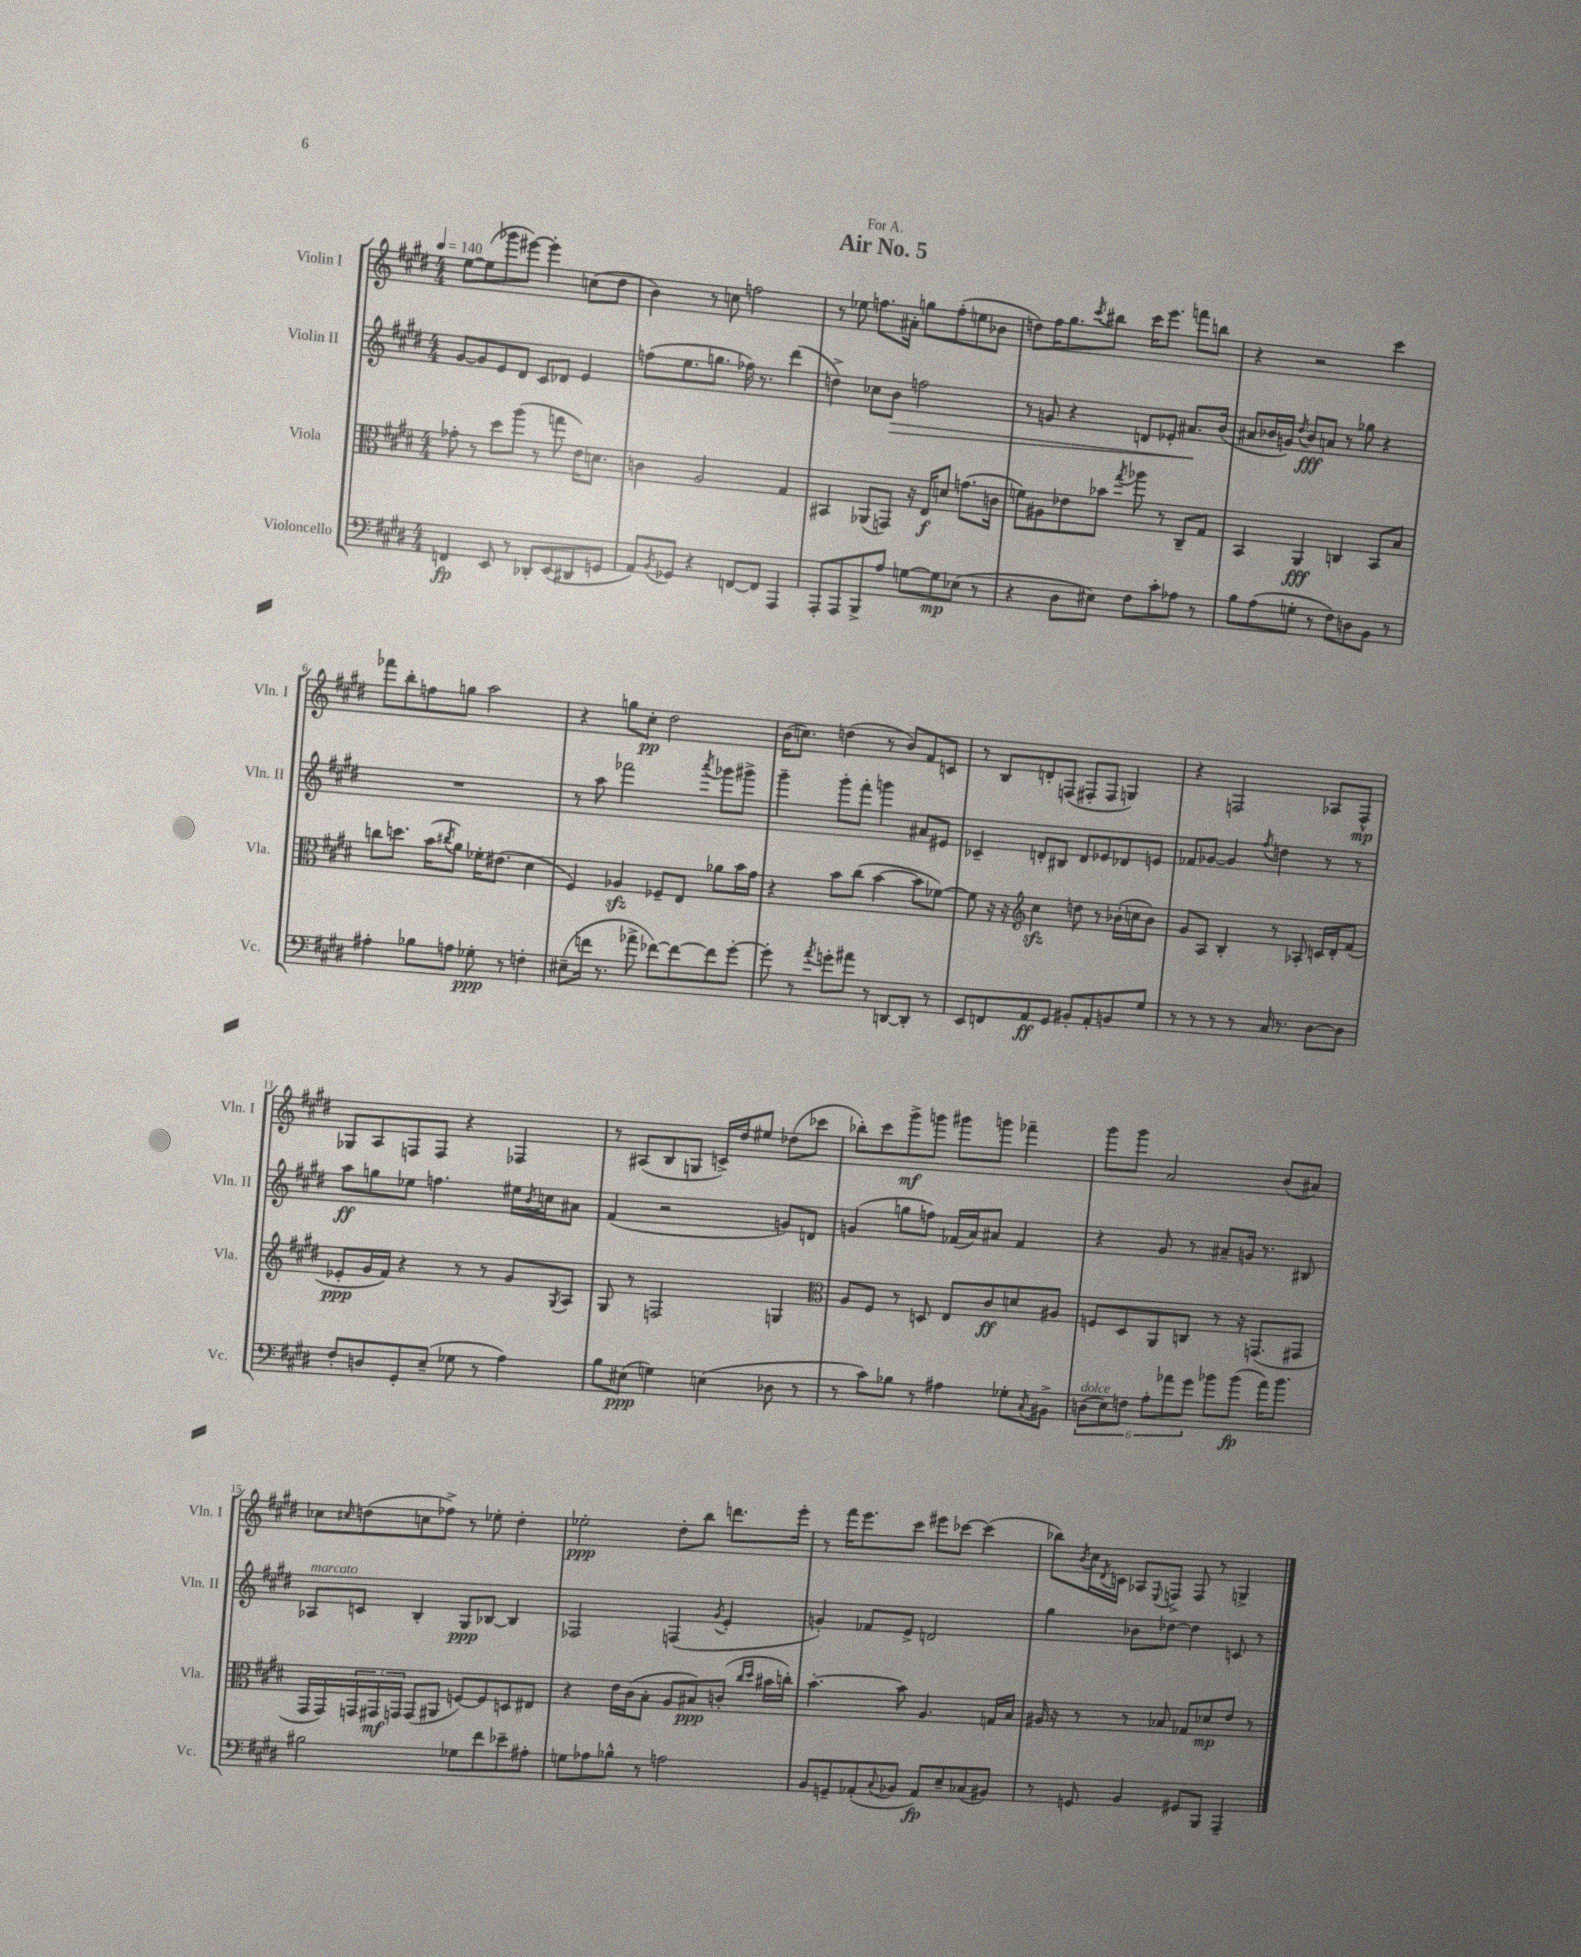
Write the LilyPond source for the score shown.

\header { title = "Air No. 5" dedication = "For A." }
<<
\new StaffGroup <<
\new Staff = "s0" \with { instrumentName = "Violin I" shortInstrumentName = "Vln. I" } {
    \clef treble \key e \major \numericTimeSignature \time 4/4 \tempo 4 = 140
    e''8~ e''8( ges'''8 eis'''8~) eis'''4-. c''8( dis''8 |
    b'4) r8 c''8 f''2 |
    r8 ees''8 f''8. ais'16-. g''8 f''8-.( e''8 bes'8 |
    d''8) fis''16 gis''8. \acciaccatura { cis'''8 } bis''8 cis'''16 e'''8. f'''8 b''8 |
    r4 r2 cis'''4 |
    fes'''8 b''8-. f''8 g''8 a''2 |
    r4 g''8 cis''8-.\pp dis''2 |
    b'16( c''8.) d''4( r8 b'8) fis'8 c'8 |
    r8 b8 d'8-. f8( fis8-. fis8 g4) |
    r4 f2 aes8 f8-^\mp |
    ges8 a8 f8 f8 r4 fes4 |
    r8 ais8( b8 g8 c'16->) dis''16 eis''8 des''8( ces'''8 |
    bes''8-.) cis'''8 gis'''8->\mf g'''8 gis'''8 g'''8 fes'''4-- |
    gis'''8 gis'''8 a'2 b'8( ais'8) |
    ces''8 \grace { cis''16 } d''8( c''8 fes''8->) r8 ees''8-. d''4-. |
    ees''2-.\ppp dis''8-. b''8 d'''8. e'''16-. |
    r8 fis'''16 e'''8. cis'''8 eis'''8 ces'''8~ ces'''4( |
    bes''8) \acciaccatura { b'8 } cis''16 \acciaccatura { dis'8 } c'16 aes8 \appoggiatura { e8 } f8-> f8 r8 g4-> \bar "|." |
}
\new Staff = "s1" \with { instrumentName = "Violin II" shortInstrumentName = "Vln. II" } {
    \clef treble \key e \major \numericTimeSignature \time 4/4
    gis'8~ gis'8 e'8 dis'8 cis'8 des'8 e'4 |
    f''8( e''8. g''8. fes''16) r8. dis'''4( |
    d''4->) ces''8 b'8\> f''2 |
    r8 g'8 r4 d'8 ees'8-. ais'8.\! b'16( |
    ais'8 bes'16 g'16) \acciaccatura { dis''8 } bes'8\fff a'8 r8 ges''8 r4 |
    R1 |
    r8 a''8 fes'''2 \acciaccatura { a'''8 } ges'''8 gis'''8-> |
    gis'''4-- gis'''8-. fis'''8-. g'''4 ais'8 eis'8 |
    ces'4-- d'8-. bis8 d'8 ees'8 des'8 e'8 |
    fes'8 ges'8~ ges'4 \acciaccatura { fis''8 } d''4 r8 r8 |
    a''8\ff g''8 ees''8 f''4. eis''16 \acciaccatura { b'8 } c''16 ais'8 |
    fis'4( r2 g'8) d'8 |
    g'4( g''8 f''8) fes'16( a'16) ais'8 fes'4 |
    r4 gis'8 r8 ais'8-- g'16 r8. bis8 |
    aes8^\markup { \italic "marcato" } c'8 b4-. gis8\ppp bes8~ bes4 |
    fes2 f4( \acciaccatura { gis'8 } e'4-. |
    g'4-.) fes'8 e'8-> d'2 |
    gis''4 bes'8 des''8~ des''4 c'8 r8 \bar "|." |
}
\new Staff = "s2" \with { instrumentName = "Viola" shortInstrumentName = "Vla." } {
    \clef alto \key e \major \numericTimeSignature \time 4/4
    ges'8-. r8 dis''8 a''8( r8 g''8 e'16) d'8. |
    c'4 a2 gis4 |
    bis,4 aes,8( g,8) r16 e16\f d'8 g'8.( c'16 |
    f'8) ais8 ees'8 bes'8 \acciaccatura { gis''8 } aes''8 r8 cis8-- gis8 |
    b,4 a,4\fff c4 b,8 b8 |
    c''8 d''8. b'16( \acciaccatura { cis''8 } a'8) fes'16-. eis'8.( dis'4 |
    fis4) aes4\sfz fes8-- e8 aes'8 b'16 gis'16 |
    r4 b'8 cis''8( b'4~ b'8 fes'8~) |
    fes'8 r16 r16 \clef treble cis''4\sfz d''8 r8 bes'16-.( c''16 bes'8) |
    gis'8 a8 b4-. r8 aes8-. c'16 dis'16-. fis'8( |
    ees'8-.\ppp gis'16 fis'16) r4 r8 r8 gis'8 \acciaccatura { gis8 } a8 |
    gis8 r8 f2 g4 |
    \clef alto a8 fis8 r8 d8 e8 cis'8\ff d'8 ais8 |
    f8 dis8 a,8 c8 r8 r16 g,8.( gis,8 |
    gis,16 gis,16) \tuplet 3/2 { g,16 gis,16\mf g,16 } g,8( ais,8 f8~) f8 d8 eis8 |
    r4 e'16 cis'16( b8-. a8 bis8\ppp) c'8-.( \grace { cis''16 dis''16 } bis'16 c''16-.) |
    b'4.~-. b'8 a4. g16 b16 |
    ais16 r16 r8 r8 bes8 ges8 des'8\mp e'8 r8 \bar "|." |
}
\new Staff = "s3" \with { instrumentName = "Violoncello" shortInstrumentName = "Vc." } {
    \clef bass \key e \major \numericTimeSignature \time 4/4
    f,4\fp e,8 r8 des,8-. e,8( dis,8 g,8 |
    a,8) \acciaccatura { b,8 } ges,8 r4 f,8~ f,8 a,,4 |
    a,,8-. a,,8 b,,8-> a8 g8~ g8\mp ees8( r8 |
    r4 dis8 eis8) fis8 cis'8-. aes8 r8 |
    b8 a8( g8-. r8 fis8) d8 b,8 r8 |
    ais4-. bes8 a8 ges8-.\ppp r8 f4-. |
    eis8--( f'16 r8. aes'8-> fes'8~) fes'8~ fes'8 gis'8~-. |
    gis'8-. r8 \acciaccatura { a'8 } g'8-. ais'8 r8 d,8~ d,8-. r8 |
    e,8 f,8 a,8\ff gis,8 bis,8-. a,8-. b,8 gis8 |
    r8 r8 r8 r8 cis16 r8. dis8~ dis8 |
    fis8-. d8 gis,8-. e8--( ges8 r8 a4) |
    b8 eis8\ppp( g4) e4( des8 r8 |
    r8 cis'8) bes8 r8 ais4 ges8-. \acciaccatura { cis8 } bis,8-> |
    \tuplet 6/4 { d8^\markup { \italic "dolce" }( e8) f8 a8-. aes'8 gis'8 } bes'8 bes'8\fp( aes'16) bes'8. |
    bis2 ges8 fis'8 ees'8-- ais8-. |
    g8 aes8 bes8-^ r8 a2 |
    b,8 g,8-- aes,8-.( \appoggiatura { cis8 } bes,8 aes,8\fp) e8-- ces8( bis,8) |
    r8 g,8 b,4 gis,8 b,,8 a,,4-- \bar "|." |
}
>>
>>
